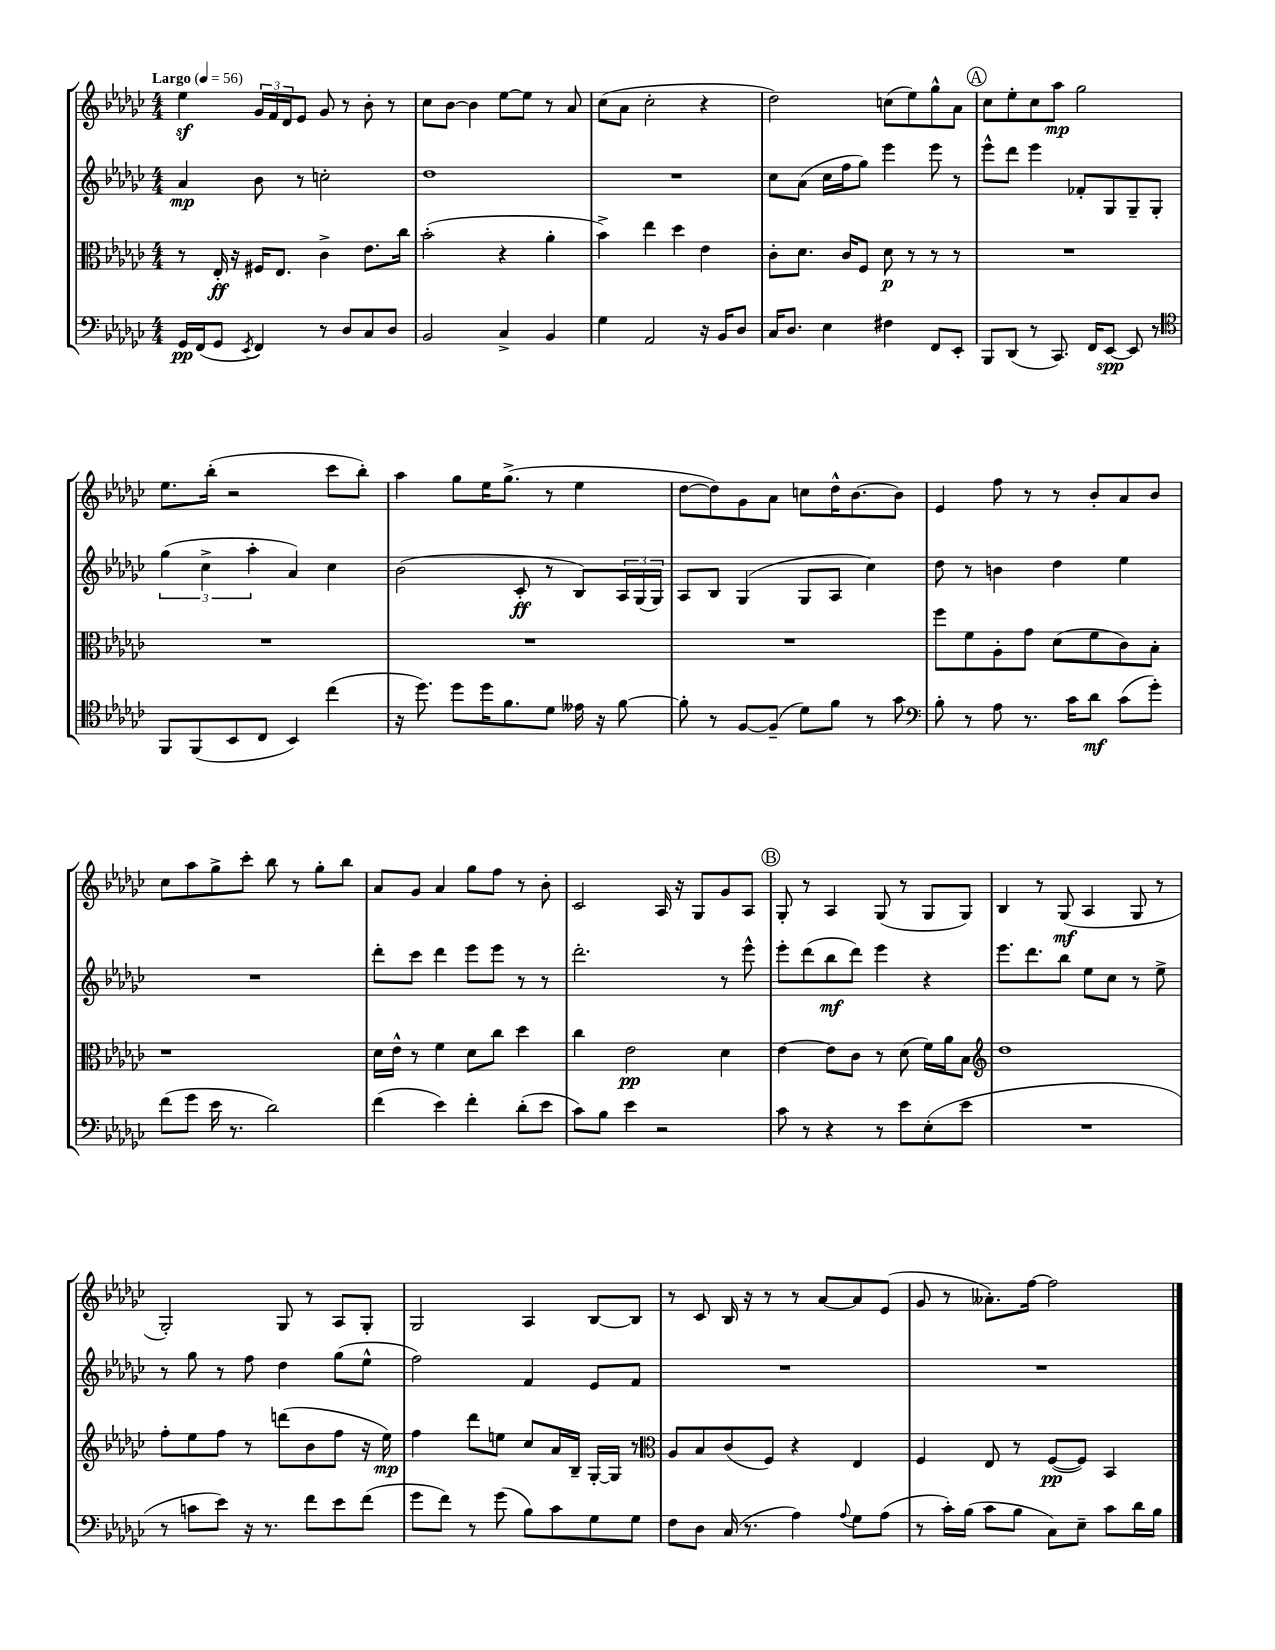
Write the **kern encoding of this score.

**kern	**kern	**kern	**kern
*staff4	*staff3	*staff2	*staff1
*clefF4	*clefC3	*clefG2	*clefG2
*k[b-e-a-d-g-c-]	*k[b-e-a-d-g-c-]	*k[b-e-a-d-g-c-]	*k[b-e-a-d-g-c-]
*M4/4	*M4/4	*M4/4	*M4/4
*MM56	*MM56	*MM56	*MM56
16GG-	8r	4a-	4ee-
(16FF	.	.	.
8GG-	16E-'	.	.
.	16r	.	.
8qEE-	.	.	.
4FF)	16F#	8b-	24g-
.	.	.	24f
.	8.E-	.	.
.	.	.	24d-
.	.	8r	8e-
8r	4c-^	2cc'	8g-
8D-	.	.	8r
8C-	8.e-	.	8b-'
8D-	.	.	8r
.	16cc-	.	.
=	=	=	=
2BB-	(2b-'	1dd-	8cc-
.	.	.	[8b-
.	.	.	4b-]
4C-^	4r	.	[8ee-
.	.	.	8ee-]
4BB-	4a-'	.	8r
.	.	.	8a-
=	=	=	=
4G-	4b-^)	1r	(8cc-
.	.	.	8a-
2AA-	4ee-	.	2cc-'
.	4dd-	.	.
16r	4e-	.	4r
16BB-	.	.	.
8D-	.	.	.
=	=	=	=
16C-	8c-'	8cc-	2dd-)
8.D-	.	.	.
.	8.d-	(8a-	.
4E-	.	16cc-	.
.	16c-	16ff	.
.	8F	8gg-)	.
4F#	8d-	4eee-	(8cc
.	8r	.	8ee-)
8FF	8r	8eee-	8gg-^^
8EE-'	8r	8r	8a-
=	=	=	=
8BBB-	1r	8eee-^^	8cc-
(8DD-	.	8ddd-	8ee-'
8r	.	4eee-	8cc-
8.CC-)	.	.	8aa-
.	.	8f-'	2gg-
16FF	.	.	.
[8EE-	.	8G-	.
8EE-]	.	8G-~	.
8r	.	8G-'	.
=	=	=	=
*clefC4	*	*	*
8FF	1r	(6gg-	8.ee-
(8FF	.	.	.
.	.	6cc-^	.
.	.	.	(16bb-'
8BB-	.	.	2r
.	.	6aa-'	.
8C-	.	.	.
4BB-)	.	4a-)	.
(4cc-	.	4cc-	8ccc-
.	.	.	8bb-')
=	=	=	=
16r	1r	(2b-	4aa-
8.dd-)	.	.	.
8dd-	.	.	8gg-
16dd-	.	.	16ee-
8.f	.	.	(8.gg-^
.	.	8c-'	.
8d-	.	8r	8r
16e--	.	8B-)	4ee-
16r	.	.	.
[8f	.	24A-	.
.	.	(24G-	.
.	.	24G-)	.
=	=	=	=
8f']	1r	8A-	[8dd-
8r	.	8B-	8dd-])
[8F	.	(4G-	8g-
(8F~]	.	.	8a-
8d-)	.	8G-	8cc
8f	.	8A-	16dd-^^
.	.	.	[8.b-
8r	.	4cc-)	.
8g-	.	.	8b-]
=	=	=	=
*clefF4	*	*	*
8B-'	8ff	8dd-	4e-
8r	8f	8r	.
8A-	8A-'	4b	8ff
8.r	8g-	.	8r
.	(8d-	4dd-	8r
16c-	.	.	.
8d-	8f	.	8b-'
(8c-	8c-)	4ee-	8a-
8g-')	8B-'	.	8b-
=	=	=	=
(8f	1r	1r	8cc-
8g-	.	.	8aa-
16e-	.	.	8gg-^
8.r	.	.	.
.	.	.	8ccc-'
2d-)	.	.	8bb-
.	.	.	8r
.	.	.	8gg-'
.	.	.	8bb-
=	=	=	=
(4f	16d-	8ddd-'	8a-
.	16e-^^	.	.
.	8r	8ccc-	8g-
4e-)	4f	4ddd-	4a-
4f'	8d-	8eee-	8gg-
.	8cc-	8eee-	8ff
(8d-'	4dd-	8r	8r
8e-	.	8r	8b-'
=	=	=	=
8c-)	4cc-	2.ddd-'	2c-
8B-	.	.	.
4e-	2e-	.	.
2r	.	.	16A-
.	.	.	16r
.	.	.	8G-
.	4d-	8r	8g-
.	.	8eee-^^	8A-
=	=	=	=
8c-	[4e-	8eee-'	8G-'
8r	.	(8ddd-	8r
4r	8e-]	8bb-	4A-
.	8c-	8ddd-)	.
8r	8r	4eee-	(8G-
8e-	(8d-	.	8r
(8E-'	16f)	4r	8G-
.	16a-	.	.
8e-	8B-	.	8G-)
=	=	=	=
*	*clefG2	*	*
1r	1dd-	8.eee-	4B-
.	.	8.ddd-	.
.	.	.	8r
.	.	8bb-	(8G-
.	.	8ee-	4A-
.	.	8cc-	.
.	.	8r	8G-
.	.	8ee-^	8r
=	=	=	=
8r	8ff'	8r	2G-')
8c	8ee-	8gg-	.
8e-)	8ff	8r	.
16r	8r	8ff	.
8.r	.	.	.
.	(8ddd	4dd-	8G-
8f	8b-	.	8r
8e-	8ff	(8gg-	8A-
(8f	16r	8ee-^^	8G-'
.	16ee-)	.	.
=	=	=	=
8g-	4ff	2ff)	2G-
8f)	.	.	.
8r	8ddd-	.	.
(8g-	8ee	.	.
8B-)	8cc-	4f	4A-
8c-	16a-	.	.
.	16B-~	.	.
8G-	[16G-'	8e-	[8B-
.	16G-]	.	.
8G-	8r	8f	8B-]
=	=	=	=
*	*clefC3	*	*
8F	8A-	1r	8r
8D-	8B-	.	8c-
(16C-	(8c-	.	16B-
8.r	.	.	16r
.	8F)	.	8r
4A-)	4r	.	8r
.	.	.	[8a-
8qqA-	.	.	.
8G-	4E-	.	8a-]
(8A-	.	.	(8e-
=	=	=	=
8r	4F	1r	8g-
16c-')	.	.	8r
(16B-	.	.	.
8c-	8E-	.	8.a--')
8B-	8r	.	.
.	.	.	[16ff
8C-)	([8F	.	2ff]
8E-~	8F])	.	.
8c-	4BB-	.	.
16d-	.	.	.
16B-	.	.	.
==	==	==	==
*-	*-	*-	*-
